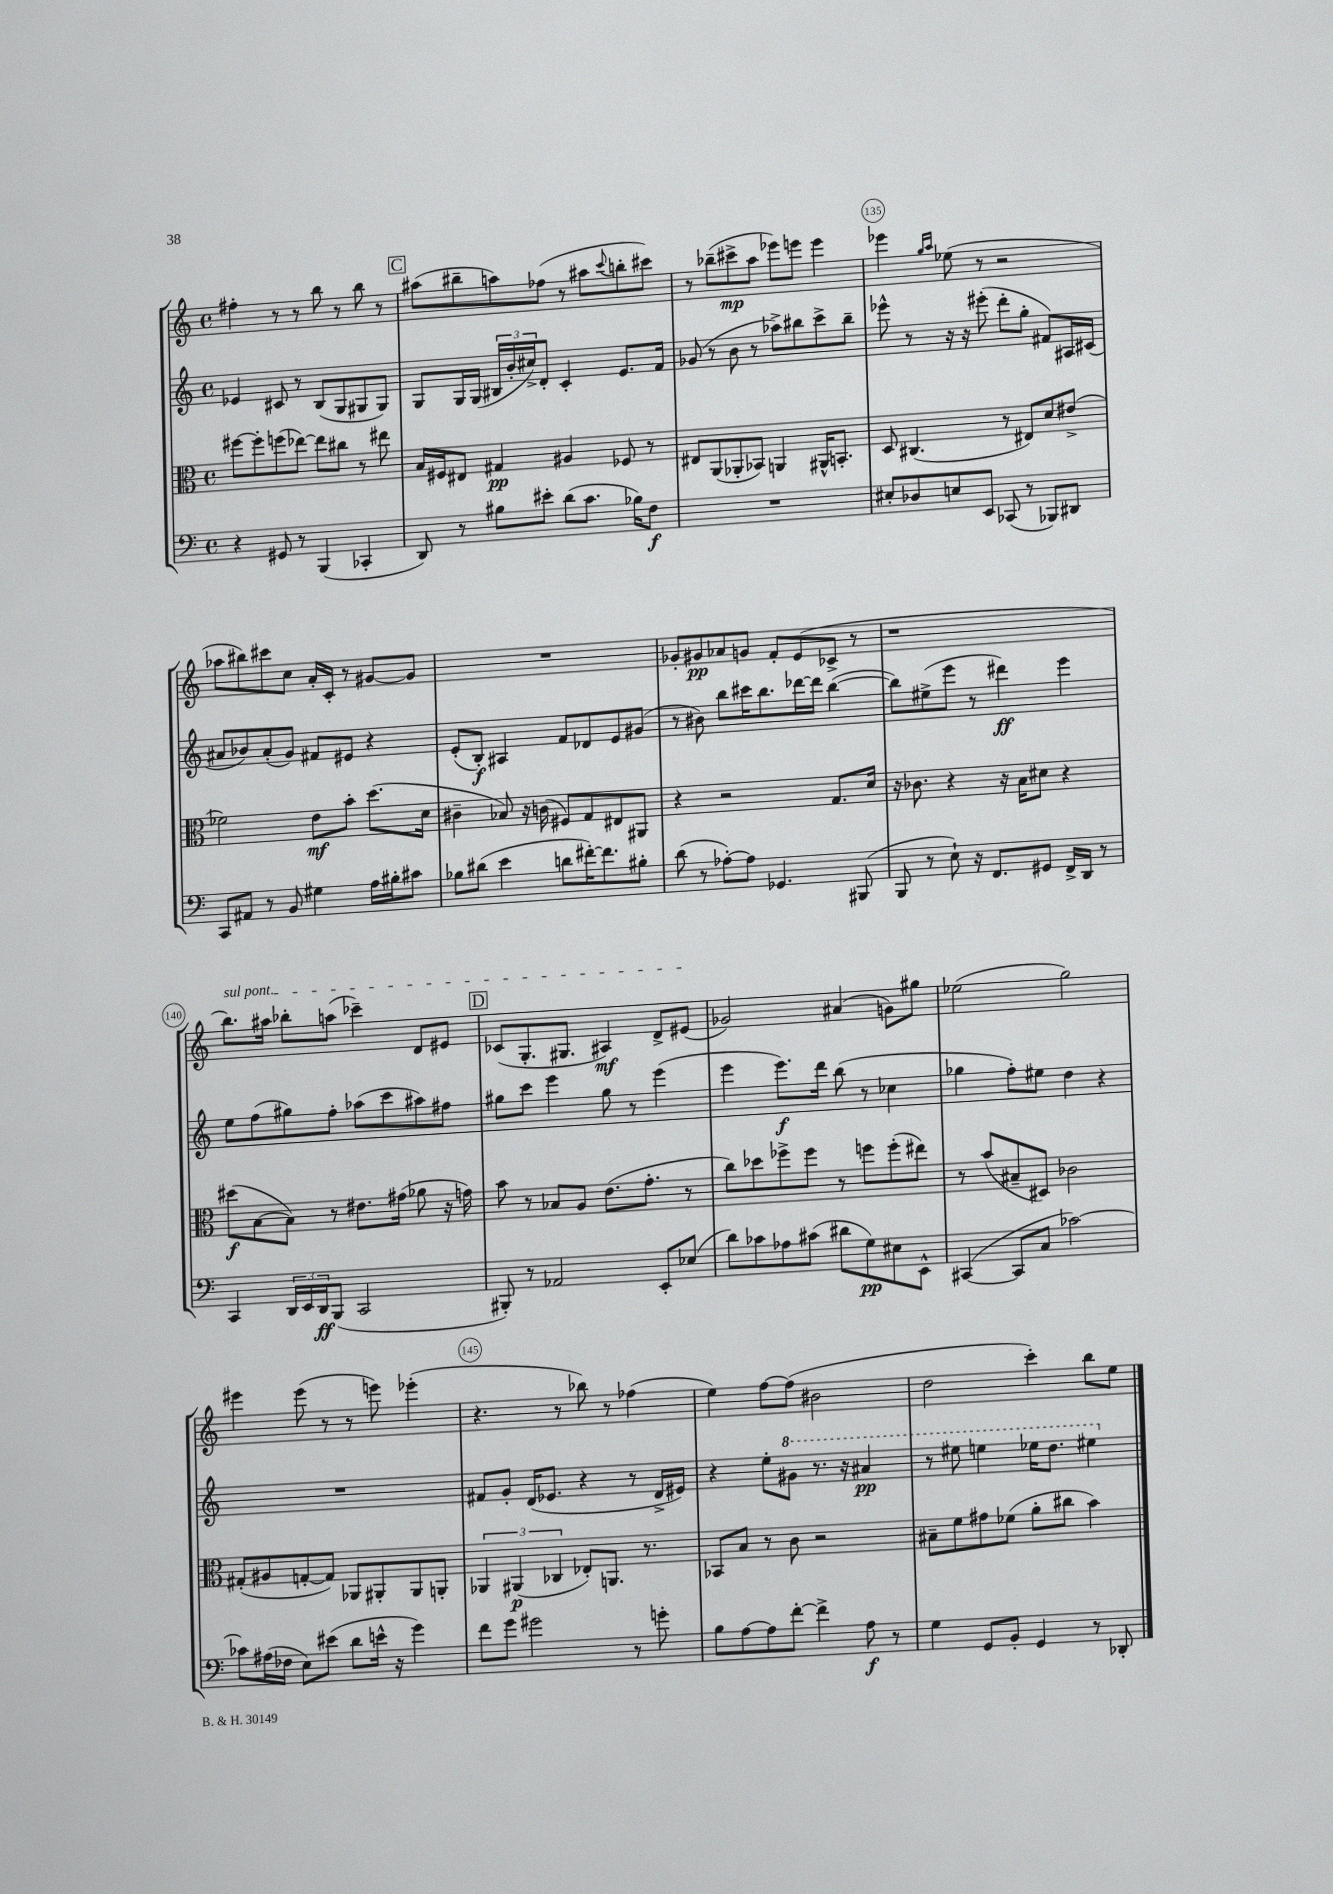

**kern	**dynam	**kern	**dynam	**kern	**dynam	**kern	**dynam
*part4	*part4	*part3	*part3	*part2	*part2	*part1	*part1
*staff4	*staff4	*staff3	*staff3	*staff2	*staff2	*staff1	*staff1
*clefF4	*	*clefC3	*	*clefG2	*	*clefG2	*
*k[]	*	*k[]	*	*k[]	*	*k[]	*
*M4/4	*	*M4/4	*	*M4/4	*	*M4/4	*
*met(c)	*	*met(c)	*	*met(c)	*	*met(c)	*
=132	=132	=132	=132	=132	=132	=132	=132
4r	.	[8ff#X\L	.	4e-X/	.	4ff#X'\	.
.	.	8ff#'\]	.	.	.	.	.
8GG#X/	.	(8ffn\	.	8c#X/	.	8r	.
8r	.	[8ee-X\J)	.	8r	.	8r	.
(4BBB/	.	8ee-\L]	.	(8B/L	.	8bb\	.
.	.	8cc#X\J	.	8G/	.	8r	.
4CC-X'/	.	8r	.	8G#X/	.	8bb\	.
.	.	8ee#X\	.	8G#/J)	.	8r	.
!!LO:REH:place=s1:t=C
=133	=133	=133	=133	=133	=133	=133	=133
8DD/)	.	16B/LL	.	8G/L	.	(8aa#X\L	.
.	.	16F#X/J	.	.	.	.	.
8r	.	8E#X/J	.	16G/L	.	8bb#X~\	.
.	.	.	.	(16G/JJ	.	.	.
8B#X\L	.	4G#X/	pp	24B#X/LL	.	8aan\)	.
.	.	.	.	24b'/	.	.	.
.	.	.	.	24cc#X^/J)	.	.	.
8e#X'\J	.	.	.	8d'/J	.	(8ff-X\J	.
(8d\L	.	4A#X/	.	4c'/	.	8r	.
8.c\J	.	.	.	.	.	8aa#X\L	.
.	.	.	.	.	.	8qqccc/	.
.	.	8F-X/	.	8.e/L	.	8bbn'\	.
16B-X\KL)	.	.	.	.	.	.	.
8F\J	f	8r	.	.	.	8ccc#X\J)	.
.	.	.	.	16f/Jk	.	.	.
=134	=134	=134	=134	=134	=134	=134	=134
1r	.	8E#X/L	.	(8g-X/	.	8r	.
.	.	(8AA/	.	8r	.	(8bb-X~\L	.
.	.	8AA-X'/	.	8b\	.	8ccc#X^\	mp
.	.	8BB-X/J)	.	8r	.	8aa\J	.
.	.	4AAn/	.	8aa-X^\L)	.	8eee-X\L)	.
.	.	.	.	8bb#X\	.	8eeen\J	.
.	.	16AA#X^^/KL	.	8ccc^\	.	4eee\	.
.	.	8.BBn'/J	.	.	.	.	.
.	.	.	.	8bb#~\J	.	.	.
=135	=135	=135	=135	=135	=135	=135	=135
8E#X'/L	.	8D/	.	8eee-X^^\	.	4eee-X\	.
8D-X/	.	(4.C#X/	.	8r	.	.	.
.	.	.	.	.	.	16qqgg/LL	.
.	.	.	.	.	.	16qqaa/JJ	.
8En/	.	.	.	16r	.	(8ee-X\	.
.	.	.	.	16r	.	.	.
8EE/J	.	.	.	(8eee#X'\	.	8r	.
(8CC-X/	.	8r	.	8ddd'\L	.	2r	.
8r	.	8E#X/L)	.	8gg'\J	.	.	.
8BBB-X/L)	.	8d/	.	8f#X/L)	.	.	.
8DD#X/J	.	(8e#X^/J	.	16A#X/L	.	.	.
.	.	.	.	(16c#X/JJ	.	.	.
!!LO:LB:g=z
=136	=136	=136	=136	=136	=136	=136	=136
8CC/L	.	2f-X\)	.	8a#X/L	.	8aa-X\L	.
8AA#X/J	.	.	.	8b-X/)	.	8bb#X\)	.
8r	.	.	.	(8a#'/	.	8ccc#X\	.
8BB/	.	.	.	8g/J)	.	8cc\J	.
4G#X\	.	8e\L	mf	8f#X/L	.	16a'/LL	.
.	.	.	.	.	.	16c'/JJ	.
.	.	8b'\J	.	8e#X/J	.	8r	.
16A\LL	.	(8.dd\L	.	4r	.	[8g#X/L	.
16B#X'\J	.	.	.	.	.	.	.
8c#X\J	.	.	.	.	.	8g#/J]	.
.	.	16d\Jk	.	.	.	.	.
=137	=137	=137	=137	=137	=137	=137	=137
8B-X\L	.	4c#X~\	.	(8e'/L	.	1r	.
(8d#X\J	.	.	.	8B'/J)	f	.	.
4e\	.	8B-X/)	.	4A#X/	.	.	.
.	.	16r	.	.	.	.	.
.	.	(16cn\	.	.	.	.	.
8dn\L	.	8F#X/L)	.	8f/L	.	.	.
[16f#X'\K)	.	8G/	.	8d-X/	.	.	.
8.f#\]	.	.	.	.	.	.	.
.	.	8E#X/	.	8e/	.	.	.
8B#X'\J	.	8AA#X/J	.	(8g#X/J	.	.	.
=138	=138	=138	=138	=138	=138	=138	=138
(8d\	.	4r	.	8r	.	8g-X'/L	.
8r	.	.	.	8b#X\)	.	8g#X/	pp
[8A-X'\L)	.	2r	.	8bb\L	.	8a-X/	.
8A-\J]	.	.	.	16ccc#X\K	.	8gn/J	.
.	.	.	.	8.bb\	.	.	.
4.GG-X/	.	.	.	.	.	8f'/L	.
.	.	.	.	[16ddd-X\L	.	(8e/	.
.	.	.	.	16ddd-\JJ]	.	.	.
.	.	8.G/L	.	([4bb\	.	8c-X^/J	.
(8BBB#X/	.	.	.	.	.	8r	.
.	.	16d/Jk	.	.	.	.	.
=139	=139	=139	=139	=139	=139	=139	=139
8BBB/	.	16r	.	8bb\L])	.	1r	.
.	.	8.c-X\	.	.	.	.	.
8r	.	.	.	(8ee#X^\	.	.	.
8E`\)	.	4r	.	8eee\J	.	.	.
16r	.	.	.	8r	.	.	.
8.FF/L	.	.	.	.	.	.	.
.	.	16r	.	4ddd#X\)	ff	.	.
.	.	16B\KL	.	.	.	.	.
8GG#X/J	.	8d#X\J	.	.	.	.	.
16FF^/LL	.	4r	.	4eee\	.	.	.
16DD/JJ	.	.	.	.	.	.	.
8r	.	.	.	.	.	.	.
!!LO:LB:g=z
=140	=140	=140	=140	=140	=140	=140	=140
!	!	!	!	!	!	!LO:TX:a:i:t=sul pont.	!
4CC/	.	(8dd#X\L	f	8ee\L	.	8.bb\L)	.
.	.	[8B\	.	(8ff\	.	.	.
.	.	.	.	.	.	16aa#X\Jk	.
24DD/LL	.	8B\J])	.	8gg#X\)	.	8bb-X'\L	.
24EE/	.	.	.	.	.	.	.
24DD/J	ff	.	.	.	.	.	.
(8BBB/J	.	8r	.	8ff'\J	.	(8aan\J	.
2CC/	.	8.e#X\L	.	(8aa-X\L	.	4ccc-X~\)	.
.	.	.	.	8ccc\	.	.	.
.	.	(16g#X\Jk	.	.	.	.	.
.	.	8a-X\	.	8aa#X\)	.	8d/L	.
.	.	16r	.	8ff#X\J	.	8e#X/J	.
.	.	16gn\)	.	.	.	.	.
!!LO:REH:place=s1:t=D
=141	=141	=141	=141	=141	=141	=141	=141
8BBB#X'/)	.	8b\	.	8gg#X\L	.	(8c-X/L	.
8r	.	8r	.	8ccc\J	.	8.G'/	.
2AA-X/	.	8B-X/L	.	4eee\	.	.	.
.	.	.	.	.	.	8.G#X/J	.
.	.	8A/J	.	.	.	.	.
.	.	(8.e\L	.	8gg#\	.	4A#X/)	mf
.	.	.	.	8r	.	.	.
.	.	8.g'\J	.	.	.	.	.
8EE'/L	.	.	.	(4eee\	.	8d^/L	.
(8E-X/J	.	8r	.	.	.	(8e#X/J	.
=142	=142	=142	=142	=142	=142	=142	=142
8d\L)	.	8cc\L)	.	4eee\	.	2g-X/)	.
8c-X\	.	8dd-X\	.	.	.	.	.
8A-X\	.	8ff-X^\	.	8.eee\L)	f	.	.
(8c#X\J	.	8ff-\J	.	.	.	.	.
.	.	.	.	16ddd\Jk	.	.	.
8d#X\L	.	8r	.	(8bb\	.	(4a#X/	.
8G\)	pp	8ffn\L	.	8r	.	.	.
8E#X\	.	(8ff'\	.	4cc-X\	.	8gn\L)	.
8EE^^\J	.	8ee#X\J)	.	.	.	8gg#X\J	.
=143	=143	=143	=143	=143	=143	=143	=143
([4CC#X/	.	8r	.	4gg-X\	.	(2ee-X\	.
.	.	(8b/L	.	.	.	.	.
8CC#/L]	.	8B#X~/	.	8ff'\L)	.	.	.
8C/J	.	8D#X/J)	.	8ee#X\J	.	.	.
[2c-X\)	.	2c-X\	.	4dd\	.	2gg\)	.
.	.	.	.	4r	.	.	.
!!LO:LB:g=z
=144	=144	=144	=144	=144	=144	=144	=144
8c-X\L]	.	(8G#X'/L	.	1r	.	4eee#X\	.
(16A#X\L	.	8A#X/	.	.	.	.	.
16F-X\JJ	.	.	.	.	.	.	.
8E\L)	.	[8Gn'/	.	.	.	(8eee#\	.
(8e#X\J	.	8G/J])	.	.	.	8r	.
8d\L	.	8AA-X/L	.	.	.	8r	.
16en^^\Jk	.	8AA#X'/	.	.	.	8eeen\)	.
16r	.	.	.	.	.	.	.
4g\)	.	8AA#/	.	.	.	(4eee-X'\	.
.	.	8AAn'/J	.	.	.	.	.
=145	=145	=145	=145	=145	=145	=145	=145
8f\L	.	6AA-X/	.	8f#X/L	.	4.r	.
8g\J	.	.	.	8g'/J	.	.	.
.	.	(6AA#X/	p	.	.	.	.
2g#X\	.	.	.	(16d/KL	.	.	.
.	.	.	.	8.e-X/J	.	.	.
.	.	6C-X/	.	.	.	.	.
.	.	.	.	.	.	8r	.
.	.	8E-X'/L)	.	4r	.	8bb-X\)	.
.	.	8.AAn/J	.	.	.	8r	.
8r	.	.	.	8r	.	(4ff-X\	.
.	.	8.r	.	.	.	.	.
8gn'\	.	.	.	16d^/LL	.	.	.
.	.	.	.	16e#X/JJ)	.	.	.
=146	=146	=146	=146	=146	=146	=146	=146
8B\L	.	8BB-X/L	.	4r	.	4ee\)	.
[8A\	.	8B/J	.	.	.	.	.
8A\]	.	8r	.	8ee'\L	.	[8ff\L	.
*	*	*	*	*8va	*	*	*
[8f'\J	.	8c\	.	8gg#X\J	.	(8ff\J]	.
4f^\]	.	2r	.	8.r	.	2b#X\	.
.	.	.	.	16r	.	.	.
8A\	f	.	.	4aa#X/	pp	.	.
8r	.	.	.	.	.	.	.
=147	=147	=147	=147	=147	=147	=147	=147
4G\	.	8B#X~\L	.	8r	.	2dd\	.
.	.	8f\	.	8eee#X\	.	.	.
8GG/L	.	8g#X\	.	4eeen\	.	.	.
8BB'/J	.	(8f-X\J	.	.	.	.	.
4GG/	.	8a'\L	.	16eee-X\KL	.	4ccc'\)	.
.	.	.	.	8.ddd\J	.	.	.
.	.	8cc#X\J	.	.	.	.	.
8r	.	4b\)	.	4eee#X\	.	8bb\L	.
8DD-X'/	.	.	.	.	.	8ee\J	.
*	*	*	*	*X8va	*	*	*
==	==	==	==	==	==	==	==
*-	*-	*-	*-	*-	*-	*-	*-
